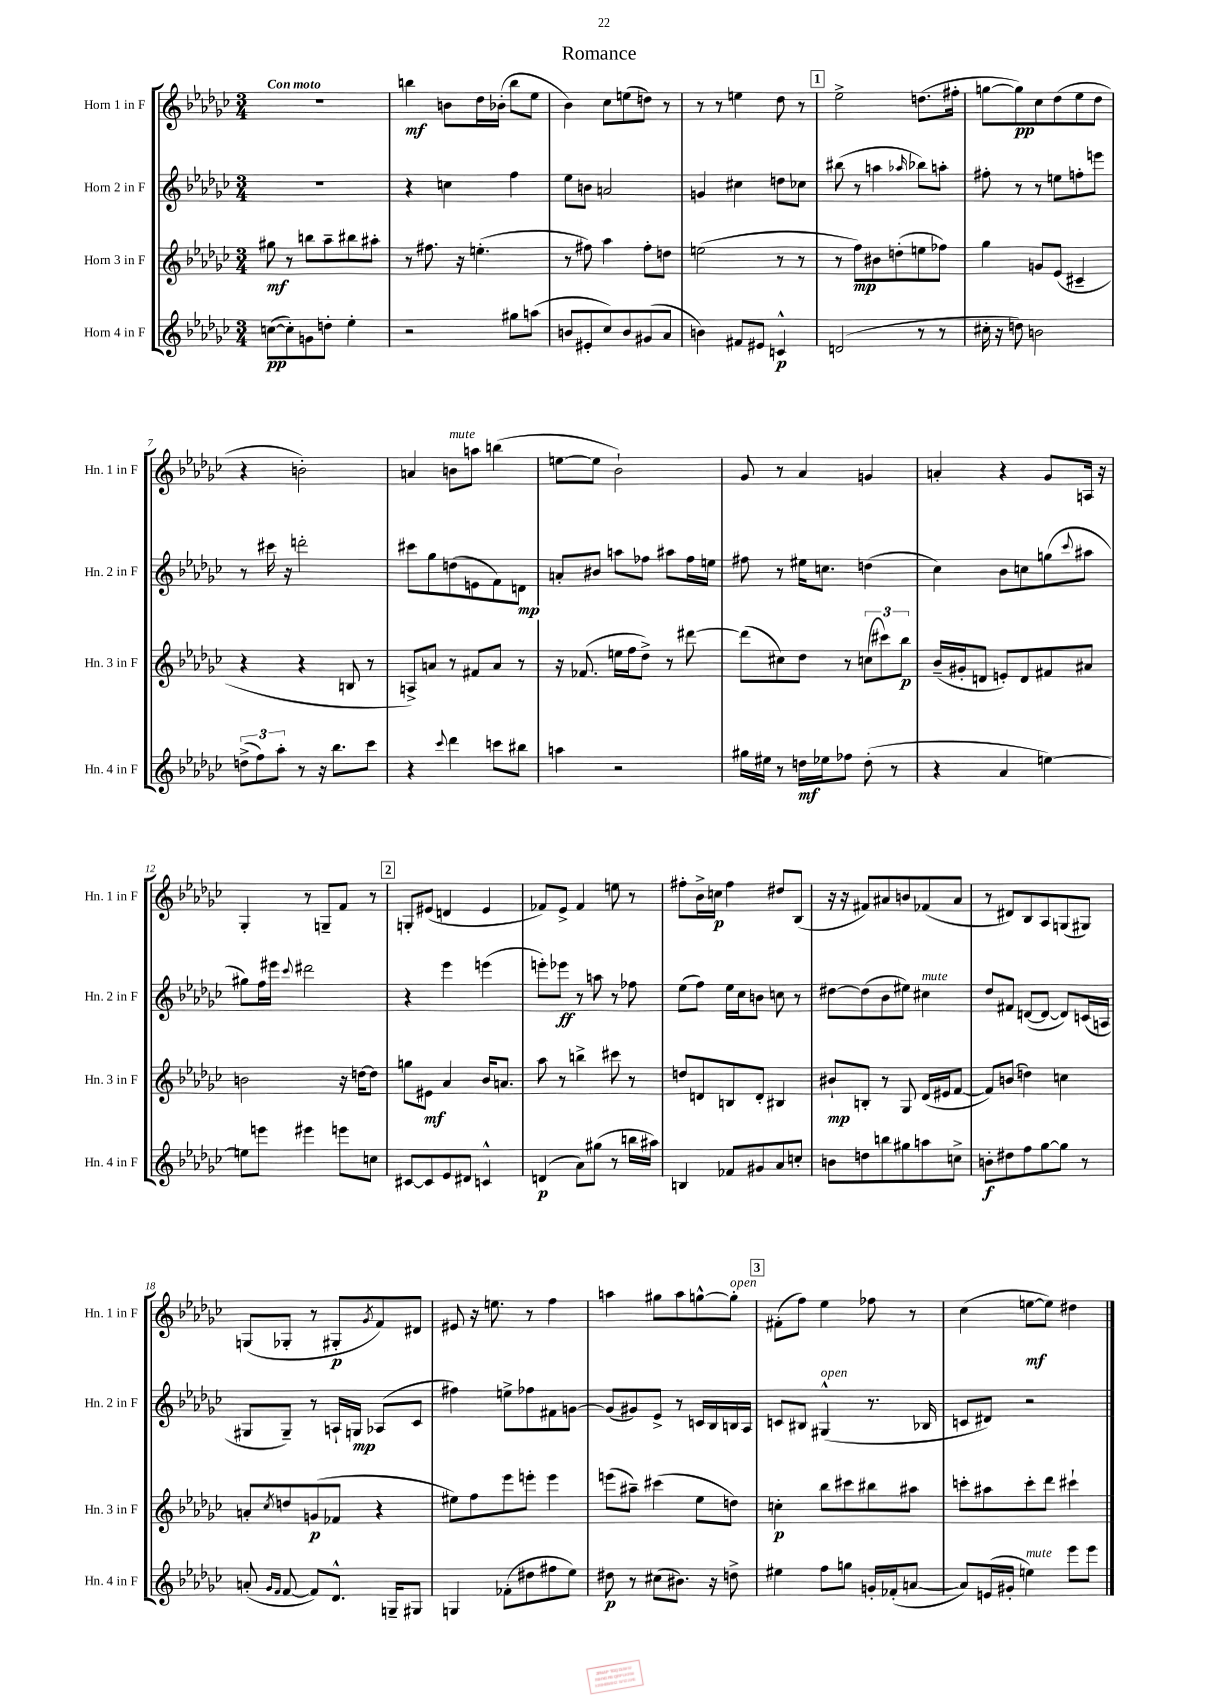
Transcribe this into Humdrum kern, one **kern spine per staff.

**kern	**kern	**kern	**kern
*staff4	*staff3	*staff2	*staff1
*clefG2	*clefG2	*clefG2	*clefG2
*k[b-e-a-d-g-c-]	*k[b-e-a-d-g-c-]	*k[b-e-a-d-g-c-]	*k[b-e-a-d-g-c-]
*M3/4	*M3/4	*M3/4	*M3/4
([8cc	8gg#	2.r	2.r
8cc'])	8r	.	.
8g	8bb	.	.
8dd'	8aa-~	.	.
4ee-'	8bb#	.	.
.	8aa#'	.	.
=	=	=	=
2r	8r	4r	4bb
.	8.ff#	.	.
.	.	4cc	8b
.	16r	.	.
.	(4.ee'	.	16dd-
.	.	.	(16b-'
8gg#	.	4ff	8bb
(8aa	.	.	8ee-
=	=	=	=
8b	8r	8ee-	4b-)
8e#'	8ff#)	8b	.
8cc-)	4aa-	2a	8cc-
8b	.	.	(8ee
(8g#	8ff#'	.	8dd)
8a-	8dd	.	8r
=	=	=	=
4b)	(2ee	4g	8r
.	.	.	8r
8f#	.	4cc#	4ee
8e#	.	.	.
4c^^	8r	8dd	8dd-
.	8r	8cc-	8r
=	=	=	=
(2d	8r	(8bb#	2ee-^
.	8ff)	8r	.
.	8b#	4aa	.
.	(8dd'	.	.
.	.	16qqaa-	.
8r	8ee	8bb-)	(8.dd
8r	8ff-)	8aa'	.
.	.	.	16ff#'
=	=	=	=
16cc#'	4gg-	8ff#'	[8gg
16r	.	.	.
8dd)	.	8r	8gg])
2b	8g	8r	8cc-
.	(8e-	8ee	(8dd-
.	4c#~	8ff'	8ee-
.	.	8eee	8dd-
=	=	=	=
(12dd^	4r	8r	4r
12ff)	.	.	.
.	.	16ccc#	.
12aa-'	.	.	.
.	.	16r	.
8r	4r	2ddd'	2b')
16r	.	.	.
8.bb-	.	.	.
.	8B	.	.
8ccc-	8r	.	.
=	=	=	=
4r	8A^)	8ccc#	4a
.	8a	8gg-	.
8qqccc-	.	.	.
4ddd-	8r	(8dd	8b
.	8f#	8e	8aa
8ccc	8a	8f)	(4bb
8bb#	8r	8d	.
=	=	=	=
4aa	16r	8a'	[8ee
.	(8.f-	.	.
.	.	8b#	8ee]
2r	16ee	8aa	2b-`)
.	16ff	.	.
.	8dd-^)	8ff-	.
.	8r	8aa#	.
.	[8ddd#	16ff-	.
.	.	16ee	.
=	=	=	=
16gg#	(8ddd#]	8ff#	8g-
16ee#	.	.	.
8r	8cc#)	8r	8r
16dd	8dd-	16ee#	4a-
16ee-	.	8.cc	.
8ff-	8r	.	.
(8dd'	(12cc	(4dd	4g
.	12ccc#)	.	.
8r	.	.	.
.	12bb-	.	.
=	=	=	=
4r	(16b-~	4cc-)	4a'
.	16g#'	.	.
.	8d	.	.
4a-	8e')	8b-	4r
.	8d	8cc	.
[4ee)	8f#	(8gg	8g-
.	.	8qqccc-	.
.	8a#	8aa#	16A
.	.	.	16r
=	=	=	=
8ee]	2b	8gg#)	4G-'
8eee	.	16ff	.
.	.	16eee#	.
.	.	8qqccc-	.
4eee#	.	2ddd#	8r
.	.	.	8G~
8eee	16r	.	8f
.	[16dd	.	.
8cc	8dd]	.	8r
=	=	=	=
[8c#	8gg	4r	8G'
8c#]	8e#	.	(8e#
8e-	4a-	4eee-	4d
8d#	.	.	.
4c^^	16b-	(4eee	4e#
.	8.a	.	.
=	=	=	=
(4d	8aa-	8eee')	8f-)
.	8r	8eee-	8e-^
8a-)	4bb^	8r	4f-
(8gg#	.	8aa	.
8r	8ccc#	8r	8ee
16bb	8r	8ff-	8r
16aa#)	.	.	.
=	=	=	=
4B	8dd	(8ee-	8ff#'
.	8d	8ff)	16b-^
.	.	.	16cc
8f-	8B	16ee-	4ff#
.	.	16cc-	.
8g#	8d'	8b	.
8a-	4B#	8cc	8dd#
8cc'	.	8r	(8B-
=	=	=	=
8b	8b#`	[8dd#	16r
.	.	.	16r
8dd	8B'	(8dd#]	8f#)
8bb	8r	8b-	8a#
8gg#	8G-	8ee#)	8b
8aa	(16d-	4cc#	(8f-
.	16e#	.	.
8cc^	[8f	.	8a#
=	=	=	=
8b'	8f])	8dd-	8r
8dd#	(8b	8f#	8d#)
8ff	4dd)	([8d	8B-
[8gg-	.	8d_	8A-
8gg-]	4cc	8d])	(8G
8r	.	(16c	8G#)
.	.	16A	.
=	=	=	=
(8a'	8a'	8G#	(8G
16qqg-	.	.	.
16qqf	8qcc-	.	.
[8f	8dd	8G#~)	8G-'
8f])	(8g	8r	8r
8.d-^^	8f-	16A`	8G#'
.	.	16G	.
.	.	.	8qg-
.	4r	(8A-	8f)
16G~	.	.	.
8G#	.	8c-	8d#
=	=	=	=
4G	8ee#)	4ff#)	8e#
.	8ff	.	16r
.	.	.	8.ee
(8f-'	8eee-	8ee^	.
8dd#	8eee'	8ff-	8r
8ff#	4eee	8f#	4ff
8ee-)	.	[8g	.
=	=	=	=
8dd#	(8eee	(8g]	4aa
8r	8aa#~)	8g#)	.
(8cc#	(4ccc#	8e-^	8gg#
8.b#)	.	8r	8aa
.	8ee-	16c	[8gg^^
16r	.	16B-	.
8dd^	8dd)	16B	8gg']
.	.	16A-	.
=	=	=	=
4ee#	4cc'	8c	(8f#'
.	.	8B#	8ff)
8ff	8bb-	(4G#^^	4ee-
8gg	8ccc#	.	.
16g'	8bb#	8.r	8ff-
(16f-'	.	.	.
[8a	8aa#	.	8r
.	.	16B-	.
=	=	=	=
8a])	8ccc'	8c	(4cc-
(16e	8aa#	8d#)	.
16g#'	.	.	.
4ee)	8ccc'	2r	[8ee
.	8ddd-	.	8ee])
8eee-	4ccc#`	.	4dd#
8eee-	.	.	.
==	==	==	==
*-	*-	*-	*-
